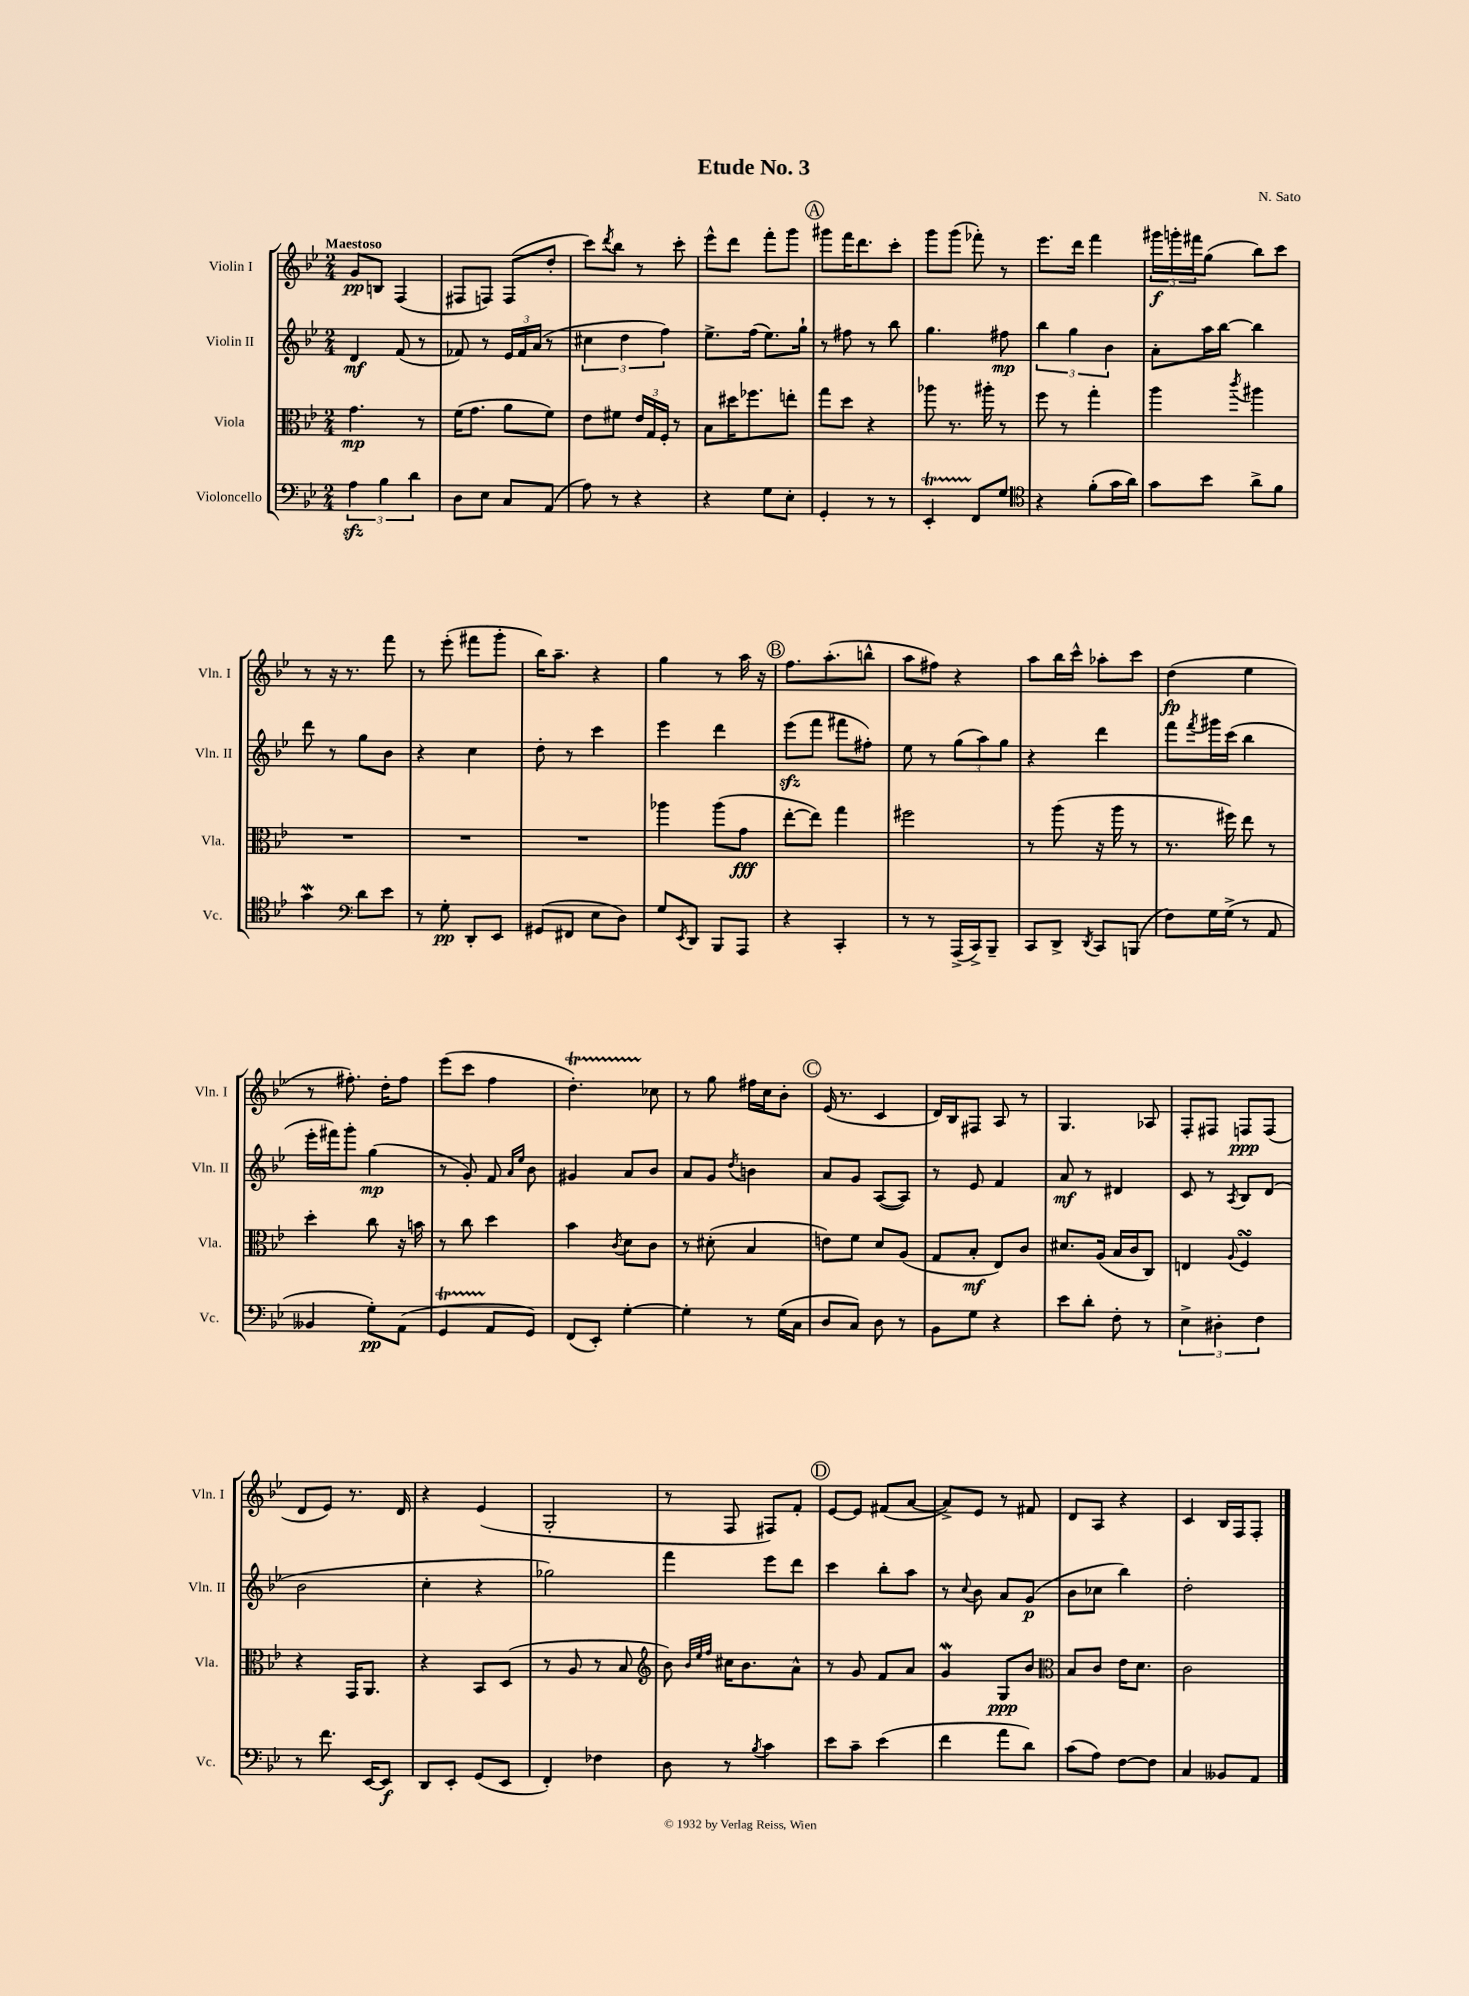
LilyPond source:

\header { title = "Etude No. 3" composer = "N. Sato" }
<<
\new StaffGroup <<
\new Staff = "s0" \with { instrumentName = "Violin I" shortInstrumentName = "Vln. I" } {
    \clef treble \key bes \major \numericTimeSignature \time 2/4 \tempo "Maestoso"
    g'8\pp b8 f4( |
    fis8 f8) f8( d''8-. |
    c'''8) \acciaccatura { d'''8 } bes''8 r8 c'''8-. |
    ees'''8-^ d'''8 f'''8-. g'''8 |
    \mark \markup { \circle "A" } gis'''8 f'''16 d'''8. c'''8-. |
    g'''8 g'''8( fes'''8-.) r8 |
    ees'''8. d'''16 f'''4 |
    \tuplet 3/2 { gis'''16\f g'''16-. fis'''16 } g''8( bes''8) c'''8 |
    r8 r16 r8. f'''8 |
    r8 ees'''8-.( fis'''8 g'''8-. |
    bes''16) a''8.-- r4 |
    g''4 r8 a''16 r16 |
    \mark \markup { \circle "B" } f''8. a''8.-.( b''8-^ |
    a''8 fis''8) r4 |
    a''8 bes''16 c'''16-^ aes''8-. c'''8 |
    d''4\fp( ees''4 |
    r8 fis''8.-.) d''16-. fis''8 |
    ees'''8( c'''8 f''4 |
    d''4.-.\startTrillSpan) ces''8\stopTrillSpan |
    r8 g''8 fis''16 c''16 bes'8-. |
    \mark \markup { \circle "C" } ees'16( r8. c'4 |
    d'16) bes16 fis8 a8 r8 |
    g4. aes8 |
    f8-. fis8 f8\ppp f8( |
    d'8 ees'8) r8. d'16 |
    r4 ees'4( |
    g2-. |
    r8 f8 fis8) f'8-. |
    \mark \markup { \circle "D" } ees'8~ ees'8 fis'8( a'8~ |
    a'8->) ees'8 r8 fis'8 |
    d'8 a8 r4 |
    c'4 bes16 f16 f8-. \bar "|." |
}
\new Staff = "s1" \with { instrumentName = "Violin II" shortInstrumentName = "Vln. II" } {
    \clef treble \key bes \major \numericTimeSignature \time 2/4
    d'4\mf f'8( r8 |
    fes'8) r8 \tuplet 3/2 { ees'16 fes'16 a'16( } r8 |
    \tuplet 3/2 { cis''4 d''4 f''4) } |
    ees''8.-> f''16( ees''8.) g''16-! |
    \mark \markup { \circle "A" } r8 fis''8 r8 bes''8 |
    g''4. fis''8\mp |
    \tuplet 3/2 { bes''4 g''4 bes'4 } |
    a'8-. a''16 bes''16~ bes''4 |
    d'''8 r8 g''8 bes'8 |
    r4 c''4 |
    d''8-. r8 c'''4 |
    ees'''4 d'''4 |
    \mark \markup { \circle "B" } ees'''8\sfz( f'''8 fis'''8 fis''8-.) |
    ees''8 r8 \tuplet 3/2 { g''8( a''8) g''8 } |
    r4 d'''4 |
    f'''8 \acciaccatura { f'''8 } gis'''16 c'''16( bes''4 |
    ees'''16-. fis'''16) g'''8-. g''4\mp( |
    r8 g'8-.) f'8 \grace { a'16 ees''16 } bes'8 |
    gis'4 a'8 bes'8 |
    a'8 g'8 \acciaccatura { d''8 } b'4 |
    \mark \markup { \circle "C" } a'8 g'8 a8~( a8) |
    r8 ees'8 f'4 |
    a'8\mf r8 dis'4 |
    c'8 r8 \acciaccatura { a8 } bes8 d'8( |
    bes'2 |
    c''4-. r4 |
    ges''2) |
    f'''4 ees'''8 d'''8 |
    \mark \markup { \circle "D" } c'''4 bes''8-. a''8 |
    r8 \appoggiatura { c''8 } bes'8 a'8 g'8\p( |
    bes'8 ces''8 bes''4) |
    d''2-. \bar "|." |
}
\new Staff = "s2" \with { instrumentName = "Viola" shortInstrumentName = "Vla." } {
    \clef alto \key bes \major \numericTimeSignature \time 2/4
    g'4.\mp r8 |
    f'16( g'8. a'8 f'8) |
    ees'8 fis'8 \tuplet 3/2 { ees'16 g16 f16-. } r8 |
    bes8 dis''16 fes''8. e''8-. |
    \mark \markup { \circle "A" } g''8 d''8 r4 |
    aes''8 r8. ais''16-. r8 |
    f''8 r8 g''4-. |
    a''4 \acciaccatura { c'''8 } ais''4 |
    R2 |
    R2 |
    R2 |
    aes''4 aes''8( g'8\fff |
    \mark \markup { \circle "B" } ees''8~-. ees''8) g''4 |
    fis''2 |
    r8 a''8( r16 a''16 r8 |
    r8. fis''16) ees''8 r8 |
    d''4-. c''8 r16 b'16 |
    r8 c''8 d''4 |
    bes'4 \acciaccatura { c'8 } d'8 c'8 |
    r8 dis'8-.( bes4 |
    \mark \markup { \circle "C" } e'8) f'8 d'8 a8( |
    g8 bes8-.\mf ees8) c'8 |
    dis'8. a16( bes16 c'16 c8) |
    e4 \appoggiatura { a8 } f4\turn |
    r4 g,16 a,8. |
    r4 bes,8 d8( |
    r8 a8 r8 bes8 |
    \clef treble bes'8) \grace { bes'32 ees''32 f''32 } cis''16 bes'8. a'8-^ |
    \mark \markup { \circle "D" } r8 g'8 f'8 a'8 |
    g'4\mordent g8\ppp bes'8 |
    \clef alto bes8 c'8 ees'16 d'8. |
    c'2 \bar "|." |
}
\new Staff = "s3" \with { instrumentName = "Violoncello" shortInstrumentName = "Vc." } {
    \clef bass \key bes \major \numericTimeSignature \time 2/4
    \tuplet 3/2 { a4\sfz bes4 d'4 } |
    d8 ees8 c8 a,8( |
    a8) r8 r4 |
    r4 g8 ees8-. |
    \mark \markup { \circle "A" } g,4-. r8 r8 |
    ees,4-.\startTrillSpan f,8\stopTrillSpan g8 |
    \clef tenor r4 f'8-.( g'16 a'16) |
    g'8 bes'8 a'8-> f'8 |
    g'4\mordent \clef bass d'8 ees'8 |
    r8 g8-.\pp d,8-. ees,8 |
    gis,8( fis,8 ees8 d8) |
    g8 \acciaccatura { ees,8 } d,8 bes,,8 a,,8 |
    \mark \markup { \circle "B" } r4 c,4-. |
    r8 r8 a,,16->( c,16->) bes,,8-- |
    c,8 d,8-> \acciaccatura { d,8 } c,8 b,,8( |
    f8) g16 g16->( r8 a,8 |
    beses,4 g8-.\pp) a,8( |
    g,4\startTrillSpan a,8\stopTrillSpan g,8) |
    f,8( ees,8-.) g4~-. |
    g4-. r8 g16( c16 |
    \mark \markup { \circle "C" } d8 c8) d8 r8 |
    bes,8 g8 r4 |
    ees'8 d'8-. f8-. r8 |
    \tuplet 3/2 { ees4-> dis4-. f4 } |
    r8 f'8. ees,16~ ees,8\f |
    d,8 ees,8-. g,8( ees,8 |
    f,4-.) fes4 |
    d8 r8 \acciaccatura { bes8 } c'4 |
    \mark \markup { \circle "D" } ees'8 c'8-- ees'4( |
    f'4 a'8 d'8) |
    c'8( a8) f8~ f8 |
    c4 beses,8 a,8 \bar "|." |
}
>>
>>
\layout { \context { \Score \remove "Bar_number_engraver" } }
